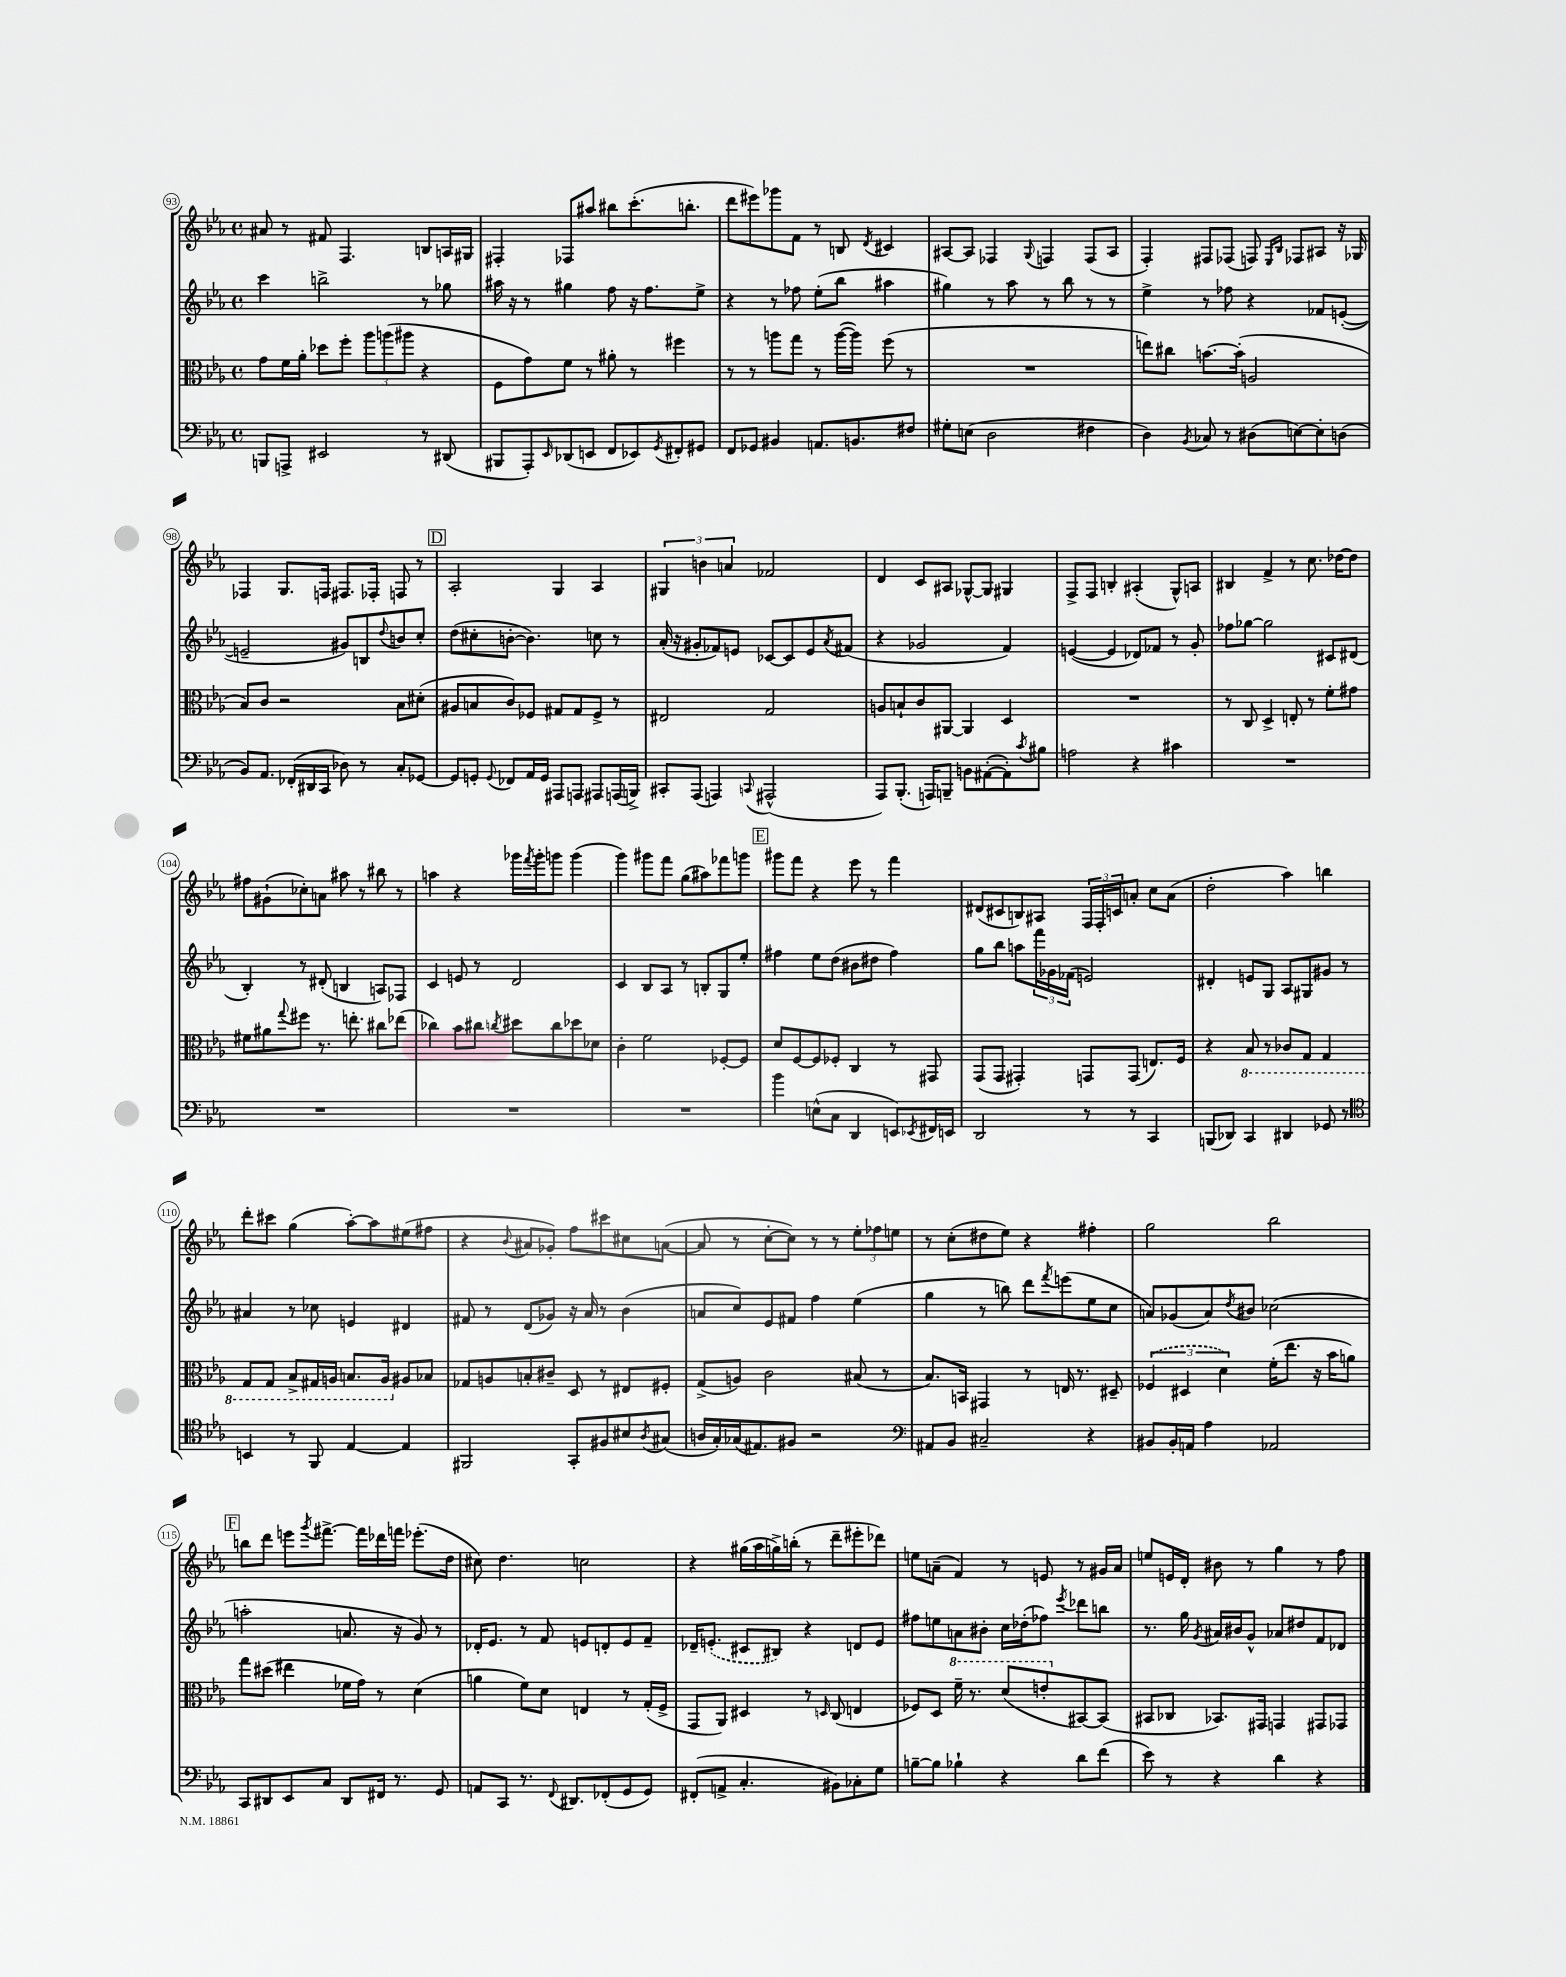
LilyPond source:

<<
\new StaffGroup <<
\new Staff = "s0" {
    \clef treble \key ees \major \defaultTimeSignature \time 4/4
    ais'8 r8 fis'8 f4. b8 a16 gis16 |
    fis4-. fes8 ais''8 bis''8 c'''8.-.( b''8.-. |
    d'''8 eis'''8) ges'''8 f'8 r8 b8 \acciaccatura { d'8 } cis'4 |
    ais8~ ais8 fes4 \appoggiatura { g8 } f4 f8( ais8 |
    f4-.) fis8 fes8( f8) \grace { ees16 bes16 } fes8 ais8 r16 ges16 |
    fes4 g8. f16 fis8. fes16-. f8 r8 |
    \mark \markup { \box "D" } aes2-. g4 aes4 |
    \tuplet 3/2 { gis4 b'4 a'4 } fes'2 |
    d'4 c'8 ais8 ges8~-^ ges8 gis4 |
    f8-> f8 b4-. ais4-.( g8-^) a8 |
    bis4 f'4-> r8 c''8. des''16~ des''8 |
    fis''8 gis'8-!( ces''8-.) a'8 ais''8 r8 bis''8 r8 |
    a''4 r4 ges'''16 \acciaccatura { f'''8 } ges'''16-. g'''8 g'''4( |
    g'''4) gis'''8 f'''8 g''8( ais''8) fes'''8 g'''8 |
    \mark \markup { \box "E" } gis'''8 f'''8 r4 ees'''8 r8 f'''4 |
    dis'8( cis'8 b8) ais8 \tuplet 3/2 { f16 f16-. c'16 } a'8-. c''8 a'8( |
    d''2-. aes''4) b''4 |
    d'''8-. cis'''8 g''4( aes''8~-.) aes''8 eis''8( fis''8 |
    r4 \appoggiatura { bes'8 } ais'8 ges'8-.) f''8 cis'''8 cis''8 a'8~( |
    a'8 r8 c''8~-. c''8) r8 r8 \tuplet 3/2 { ees''8-. fes''8 e''8 } |
    r8 c''8-.( dis''8 ees''8) r4 fis''4-. |
    g''2 bes''2 |
    \mark \markup { \box "F" } b''8 d'''8 e'''8 \acciaccatura { g'''8 } fis'''8.~-> fis'''16 des'''16 f'''16 ees'''8.-.( d''16 |
    cis''8) d''4. c''2 |
    r4 gis''16( aes''16 g''16->) b''16-.( r8 d'''8-- eis'''8-. des'''8) |
    e''8 a'8--( f'4) r8 e'8 r8 gis'16 a'16 |
    e''8 e'16 d'16-. bis'8 r8 g''4 r8 f''8 \bar "|." |
}
\new Staff = "s1" {
    \clef treble \key ees \major \defaultTimeSignature \time 4/4
    c'''4 b''2-> r8 ges''8 |
    ais''16 r16 r8 gis''4 f''8 r16 f''8. ees''8-> |
    r4 r8 fes''8 ees''8-.( bes''8 ais''4 |
    gis''4) r8 aes''8 r8 bes''8 r8 r8 |
    ees''4-> r8 fes''8 r4 fes'8 e'8~-.( |
    e'2-- gis'8) b8 \appoggiatura { d''8 } b'8 c''8-. |
    \mark \markup { \box "D" } d''8( cis''8-. b'8~-. b'4.) c''8 r8 |
    aes'16-.( r16 gis'8-. fes'8) e'8 ces'8~ ces'8 e'8 \acciaccatura { aes'8 } fis'8( |
    r4 ges'2 f'4) |
    e'4~( e'4 des'8) fes'8 r8 g'8-. |
    fes''8 ges''8~ ges''2 cis'8 dis'8( |
    bes4-.) r8 dis'8-.( b4 a8) fes8 |
    c'4 e'8 r8 d'2 |
    c'4 bes8 aes8 r8 b8-. g8 ees''8-. |
    \mark \markup { \box "E" } fis''4 ees''8 d''8( bis'8 dis''8 fis''4) |
    g''8 bes''8 a''8 \tuplet 3/2 { f'''16 ges'16 fes'16( } e'2) |
    dis'4-. e'8 g8 aes8 gis8 gis'8 r8 |
    ais'4 r8 ces''8 e'4 dis'4 |
    fis'8 r8 d'8( ges'8) r16 aes'16 r8 bes'4( |
    a'8 c''8) ees'8 fis'8 f''4 ees''4( |
    g''4 r8 b''8) d'''8 \acciaccatura { f'''8 } e'''8( ees''8 c''8 |
    a'8) ges'8( a'8) \acciaccatura { d''8 } bis'8 ces''2( |
    \mark \markup { \box "F" } a''2-. a'8. r16 g'8) r8 |
    des'16-. ees'8. r8 f'8 e'8 d'8-. e'8 f'8-- |
    des'16-- \once \slurDashed e'8.-.( cis'8 bis8) r4 d'8 e'8 |
    fis''8 e''8 a'8 bis'8-. c''16 des''16-.( fes''8) \acciaccatura { ees'''8 } des'''8 b''8 |
    r8. g''16 \acciaccatura { g'8 } ais'16 bis'16 g'8-^ aes'8 dis''8 f'8 des'8 \bar "|." |
}
\new Staff = "s2" {
    \clef alto \key ees \major \defaultTimeSignature \time 4/4
    g'8 f'16 aes'16-. des''8 f''8-. \tuplet 3/2 { aes''8 a''8( ais''8 } r4 |
    f8 g'8) f'8 r8 ais'8-. r8 fis''4 |
    r8 r8 a''8 g''8 r8 a''16~( a''16) f''8( r8 |
    R1 |
    e''8) cis''8 b'8.~ b'16-.( a2 |
    bes8) c'8 r2 bes8 dis'8-.( |
    \mark \markup { \box "D" } ais8 b8 c'8) fes8 gis8 gis8 fes8-> r8 |
    eis2 g2 |
    a8 b8-! c'8 ais,8~ ais,4 d4 |
    R1 |
    r8 c8 d4-> e8-. r8 f'8-. gis'8 |
    fis'8 ais'8 \appoggiatura { g''8 } fis''8 r8. e''8.-. cis''8 ees''8( |
    ces''4) bes'8 cis''8 \acciaccatura { c''8 } dis''8 c''8 des''8 des'8 |
    c'4-. f'2 fes8~-. fes8 |
    \mark \markup { \box "E" } d'8 f8~ f8 fes8-. c4 r8 gis,8 |
    g,8( g,8 gis,4-.) g,8 g,8( e8.) f16 |
    r4 \ottava #-1 bes,8 r8 ces8 g,8 g,4 |
    g,8 g,8 bes,8-> gis,16 a,16 b,8. a,16 \ottava #0 ais8 bes!8 |
    ges8 a8 b8-. cis'8-- d8 r8 eis8 fis8-. |
    g8->( a8) c'2 bis8( r8 |
    bes8.) b,16 gis,4 r8 e16 r8. dis8-- |
    \tuplet 3/2 { \once \slurDashed fes4( dis4 d'4) } f'16-.( ees''8. r16 bes'16 a'8) |
    \mark \markup { \box "F" } g''8 dis''8( eis''4 fes'16 g'16) r8 d'4( |
    a'4 f'8) d'8 e4 r8 g16-.( f16-> |
    g,8 aes,8) dis4 r8 \grace { d16 } c8( e4 |
    fes8) d8 \ottava #1 f''16-- r8. d''8( e''8-. \ottava #0 bis,8~) bis,8( |
    bis,8 ces8 bes,8.) gis,16 g,4 gis,8 ges,8 \bar "|." |
}
\new Staff = "s3" {
    \clef bass \key ees \major \defaultTimeSignature \time 4/4
    b,,8 a,,8-> eis,2 r8 dis,8( |
    bis,,8 aes,,8-.) \grace { ees,16 } des,8( e,8 f,8 ees,8) \acciaccatura { g,8 } fis,8-. gis,8 |
    f,8 ges,8 bis,4 a,8. b,8. fis8 |
    gis8-. e8( d2 fis4 |
    d4) \acciaccatura { bes,8 } ces8 r8 dis8( e8~) e8-. d8( |
    bes,8) aes,8. fes,16-.( dis,16 c,16 des8) r8 c8-. ges,8~ |
    \mark \markup { \box "D" } ges,8 g,8-. \appoggiatura { g,8 } fes,8 aes,16 g,16 ais,,8 a,,8 ais,,8 a,,16( b,,16->) |
    cis,8-. aes,,8( a,,4) \appoggiatura { c,8 } ais,,2-^( |
    aes,,8) bes,,8.-.( a,,16) b,,8-- b,8 ais,8~-.( ais,8-.) \acciaccatura { c'8 } bis8 |
    a2 r4 cis'4 |
    R1 |
    R1 |
    R1 |
    R1 |
    \mark \markup { \box "E" } bes'4 e8-^( c8 d,4 e,8) \acciaccatura { ees,8 } fis,16 e,16 |
    d,2 r8 r8 c,4 |
    b,,8( des,8) c,4 dis,4 ges,8 r8 |
    \clef tenor b,4 r8 f,8 ees4~ ees4 |
    fis,2 g,8-. fis8 bis8 \acciaccatura { aes8 } gis8( |
    a16 g16-.) ges16( eis8.) fis8 r2 |
    \clef bass ais,8 bes,8 cis2-- r4 |
    bis,8 bis,16-. a,16 aes4 aes,2 |
    \mark \markup { \box "F" } c,8 dis,8 ees,8 c8 dis,8 fis,16 r8. g,8 |
    a,8 c,8 r8. \appoggiatura { f,8 } dis,8. fes,8-.( g,8 g,8) |
    fis,8-.( a,8-> c4.-. bis,8) ces8-. g8 |
    b8~-- b8 bes4-! r4 d'8 f'8( |
    ees'8) r8 r4 d'4 r4 \bar "|." |
}
>>
>>
\layout { \context { \Score currentBarNumber = #93 \override BarNumber.stencil = #(make-stencil-circler 0.1 0.3 ly:text-interface::print) } }
